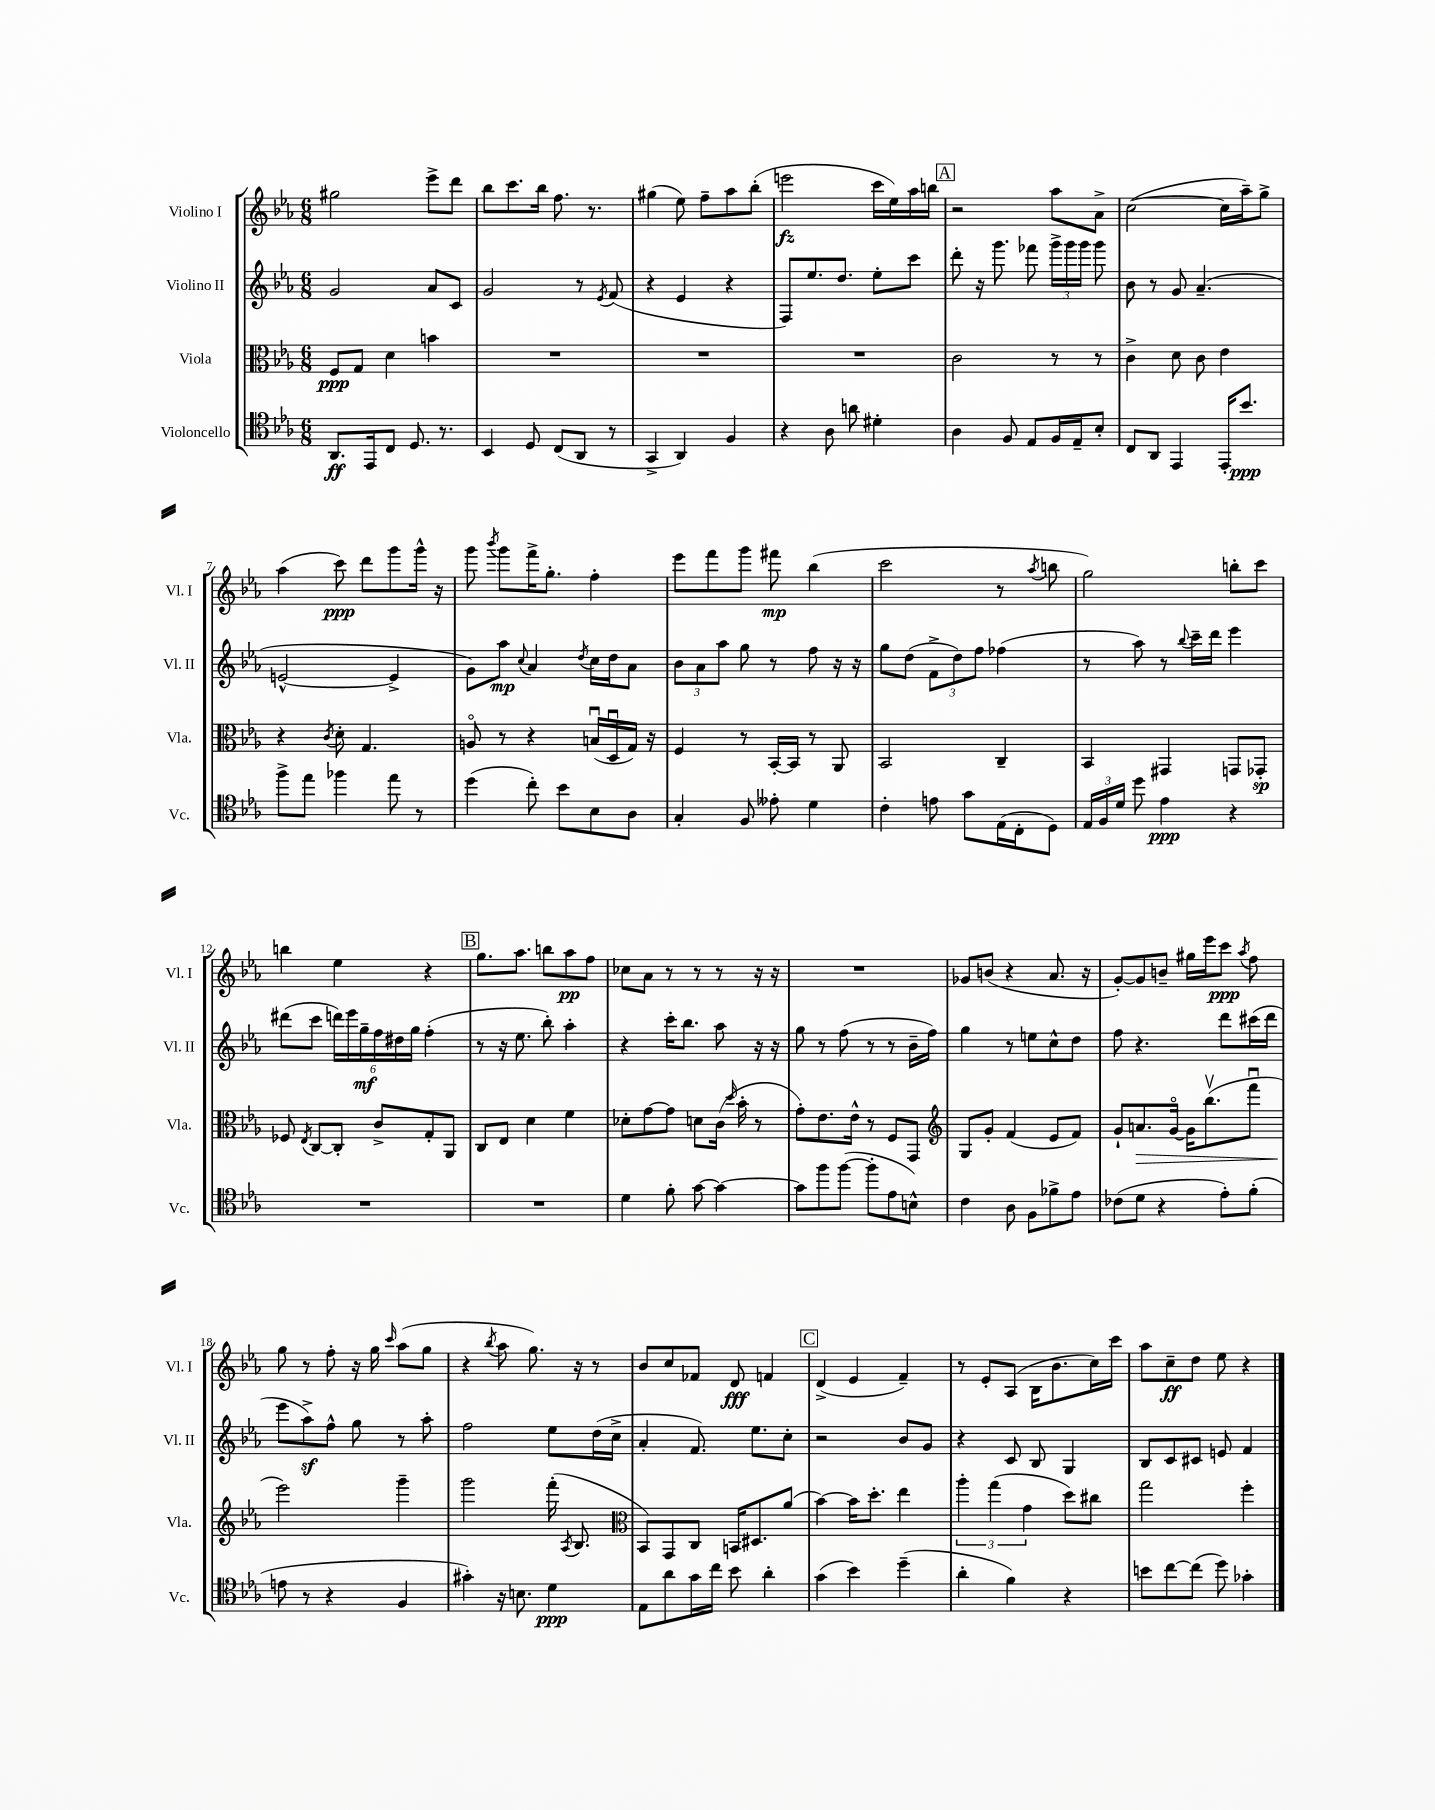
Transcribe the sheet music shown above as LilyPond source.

<<
\new StaffGroup <<
\new Staff = "s0" \with { instrumentName = "Violino I" shortInstrumentName = "Vl. I" } {
    \clef treble \key ees \major \numericTimeSignature \time 6/8
    \autoBeamOff gis''2 ees'''8[-> d'''8] |
    bes''8[ c'''8. bes''16] f''8. r8. |
    gis''4( ees''8) f''8[-- aes''8 bes''8]-.( |
    e'''2\fz c'''16[ ees''16) aes''16 b''16] |
    \mark \markup { \box "A" } r2 aes''8[ aes'8]-> |
    c''2~( c''16[ aes''16--) g''8]-> |
    aes''4( c'''8\ppp) d'''8[ g'''8 g'''16]-^ r16 |
    g'''8 \acciaccatura { bes'''8 } g'''8[ f'''16-> g''8.]-. f''4-. |
    ees'''8[ f'''8 g'''8] fis'''8\mp bes''4( |
    c'''2 r8 \acciaccatura { aes''8 } b''8 |
    g''2) b''8[-. c'''8] |
    b''4 ees''4 r4 |
    \mark \markup { \box "B" } g''8.[ aes''8.] b''8[ aes''8\pp f''8] |
    ces''8[ aes'8] r8 r8 r8 r16 r16 |
    R2. |
    ges'8[ b'8]( r4 aes'8. r16 |
    g'8[~-.) g'8 b'8]-- gis''16[ ees'''16 c'''8]\ppp \acciaccatura { aes''8 } f''8 |
    g''8 r8 f''8-. r16 g''16 \grace { c'''16 } aes''8[( g''8] |
    r4 \acciaccatura { bes''8 } aes''8 g''8.) r16 r8 |
    bes'8[ c''8 fes'8] d'8\fff f'4 |
    \mark \markup { \box "C" } d'4->( ees'4 f'4--) |
    r8 ees'8[-. aes8]( bes16[ bes'8. c''16) c'''16] |
    aes''8[ c''8--\ff d''8] ees''8 r4 \bar "|." |
}
\new Staff = "s1" \with { instrumentName = "Violino II" shortInstrumentName = "Vl. II" } {
    \clef treble \key ees \major \numericTimeSignature \time 6/8
    \autoBeamOff g'2 aes'8[ c'8] |
    g'2 r8 \acciaccatura { ees'8 } f'8( |
    r4 ees'4 r4 |
    f8[) ees''8. d''8.] ees''8[-. c'''8] |
    \mark \markup { \box "A" } d'''8-. r16 g'''8. fes'''8 \tuplet 3/2 { g'''16[-> g'''16 g'''16] } g'''8 |
    bes'8 r8 g'8 aes'4.--( |
    e'2~-^ e'4-> |
    g'8[) aes''8]\mp \appoggiatura { c''8 } aes'4 \acciaccatura { d''8 } c''16[ d''16 aes'8] |
    \tuplet 3/2 { bes'8[ aes'8 aes''8] } g''8 r8 f''8 r16 r16 |
    g''8[ d''8]( \tuplet 3/2 { f'8[-> d''8) f''8] } fes''4( |
    r8 aes''8) r8 \appoggiatura { bes''8 } c'''16[-- d'''16] ees'''4 |
    dis'''8[( c'''8] \tuplet 6/4 { d'''16[) ees'''16 g''16--\mf f''16 dis''16 g''16] } f''4-.( |
    \mark \markup { \box "B" } r8 r16 ees''8. bes''8-.) aes''4-. |
    r4 c'''16[-. bes''8.] aes''8 r16 r16 |
    g''8 r8 f''8( r8 r8 bes'16[-- f''16]) |
    g''4 r8 e''8[ c''8-^ d''8] |
    f''8 r4. d'''8[ cis'''16( d'''16] |
    ees'''8[ aes''8->\sf) f''8]-^ g''8 r8 aes''8-. |
    f''2 ees''8[ d''16( c''16]-> |
    aes'4-. f'8.) ees''8.[ c''8]-. |
    \mark \markup { \box "C" } r2 bes'8[ g'8] |
    r4 c'8 bes8 g4 |
    bes8[ c'8 cis'8] e'8 f'4 \bar "|." |
}
\new Staff = "s2" \with { instrumentName = "Viola" shortInstrumentName = "Vla." } {
    \clef alto \key ees \major \numericTimeSignature \time 6/8
    \autoBeamOff f8[\ppp g8] d'4 b'4 |
    R2. |
    R2. |
    R2. |
    \mark \markup { \box "A" } c'2 r8 r8 |
    c'4-> d'8 c'8 ees'4 |
    r4 \acciaccatura { c'8 } d'8-. g4. |
    a8\flageolet r8 r4 b16[\downbow( d16\downbow g16]) r16 |
    f4 r8 bes,16[~-. bes,16] r8 aes,8 |
    bes,2 c4-- |
    bes,4 gis,4 g,8[ ges,8]-.\sp |
    fes8 \acciaccatura { ees8 } c8[~ c8]-. c'8[-> g8-. aes,8] |
    \mark \markup { \box "B" } c8[ ees8] d'4 f'4 |
    des'8[-. g'8~ g'8] d'8[ c'16]( \grace { d''16 } bes'16-. r8 |
    g'8[-.) ees'8. ees'16]-^ r8 f8[ g,8] |
    \clef treble g8[ g'8]-. f'4( ees'8[ f'8]) |
    g'8[-! a'8.\> g'16]~\flageolet g'16[ bes''8.\upbow( f'''8]\downbow |
    ees'''2\!) g'''4-- |
    g'''2 f'''16-.( \acciaccatura { aes8 } bes8. |
    \clef alto bes,8[) g,8 c8] b,16[ dis8. aes'8]( |
    \mark \markup { \box "C" } bes'4~) bes'16[ d''8.]-. ees''4 |
    \tuplet 3/2 { aes''4-. g''4( g'4 } d''8[) cis''8] |
    g''2 f''4-. \bar "|." |
}
\new Staff = "s3" \with { instrumentName = "Violoncello" shortInstrumentName = "Vc." } {
    \clef tenor \key ees \major \numericTimeSignature \time 6/8
    \autoBeamOff aes,8.[\ff ees,16 c8] d8. r8. |
    bes,4 d8 c8[( aes,8] r8 |
    g,4-> aes,4) f4 |
    r4 aes8 a'8 dis'4-. |
    \mark \markup { \box "A" } aes4 f8 ees8[ f16 ees16-- bes8]-. |
    c8[ aes,8] ees,4 ees,16[-. bes'8.]\ppp |
    f''8[-> ees''8] fes''4 ees''8 r8 |
    d''4( c''8-.) bes'8[ bes8 aes8] |
    g4-. f8 eeses'8-. d'4 |
    c'4-. e'8 g'8[ ees16( c16-. d8]) |
    \tuplet 3/2 { ees16[ f16 d'16] } d''8 ees'4\ppp r4 |
    R2. |
    \mark \markup { \box "B" } R2. |
    d'4 f'8-. g'8~ g'4~ |
    g'8[ f''8 f''8]~( f''8[-. ees'8 b8]-^) |
    c'4 aes8 f8[ fes'8-> ees'8] |
    ces'8[( d'8] r4 ees'8[-.) f'8]-.( |
    e'8 r8 r4 f4 |
    gis'4-.) r16 b8. d'4\ppp |
    ees8[ aes'8 g'16 c''16] bes'8 aes'4-. |
    \mark \markup { \box "C" } g'4( bes'4) d''4--( |
    aes'4-. f'4) r4 |
    b'8[ c''8~ c''8]( d''8) ges'4-. \bar "|." |
}
>>
>>
